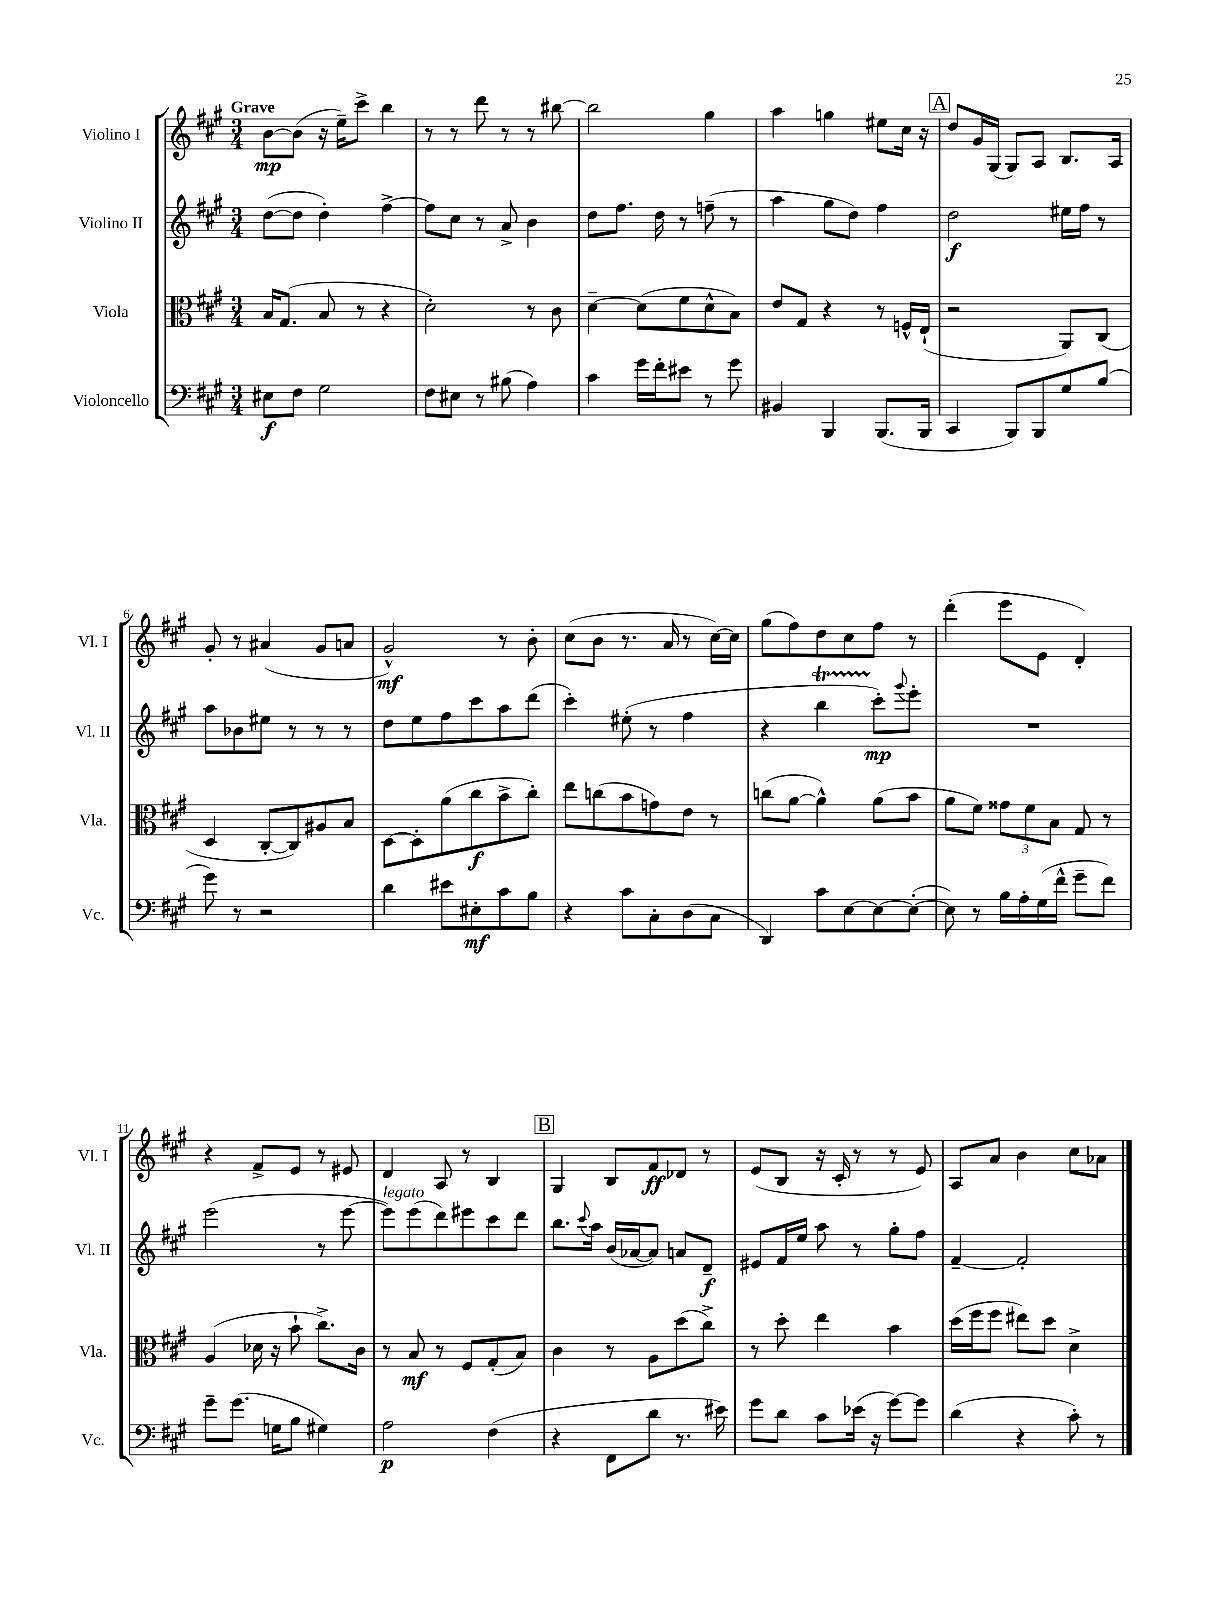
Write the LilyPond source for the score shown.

<<
\new StaffGroup <<
\new Staff = "s0" \with { instrumentName = "Violino I" shortInstrumentName = "Vl. I" } {
    \clef treble \key a \major \numericTimeSignature \time 3/4 \tempo "Grave"
    b'8~\mp b'8( r16 e''16--) cis'''8-> b''4 |
    r8 r8 d'''8 r8 r8 bis''8~ |
    bis''2 gis''4 |
    a''4 g''4 eis''8 cis''16 r16 |
    \mark \markup { \box "A" } d''8 gis'16 gis16( gis8) a8 b8. a16 |
    gis'8-. r8 ais'4( gis'8 a'8 |
    gis'2-^\mf) r8 b'8-. |
    cis''8( b'8 r8. a'16 r8 cis''16~) cis''16 |
    gis''8( fis''8) d''8 cis''8 fis''8 r8 |
    d'''4-.( e'''8 e'8 d'4-.) |
    r4 fis'8-> e'8 r8 eis'8 |
    d'4 a8 r8 b4 |
    \mark \markup { \box "B" } gis4 b8 fis'8\ff des'8 r8 |
    e'8( b8 r16 cis'16-. r8 r8 e'8) |
    a8 a'8 b'4 cis''8 aes'8 \bar "|." |
}
\new Staff = "s1" \with { instrumentName = "Violino II" shortInstrumentName = "Vl. II" } {
    \clef treble \key a \major \numericTimeSignature \time 3/4
    d''8~( d''8 d''4-.) fis''4~-> |
    fis''8 cis''8 r8 a'8-> b'4 |
    d''8 fis''8. d''16 r8 f''8--( r8 |
    a''4 gis''8 d''8) fis''4 |
    \mark \markup { \box "A" } d''2\f eis''16 fis''16 r8 |
    a''8 bes'8 eis''8 r8 r8 r8 |
    d''8 e''8 fis''8 cis'''8 a''8 d'''8( |
    cis'''4-.) eis''8-.( r8 fis''4 |
    r4 b''4\startTrillSpan cis'''8-.\stopTrillSpan\mp) \appoggiatura { gis'''8 } e'''8-. |
    R2. |
    e'''2( r8 e'''8~ |
    e'''8^\markup { \italic "legato" }) e'''8( d'''8) eis'''8 cis'''8 d'''8 |
    \mark \markup { \box "B" } b''8. \appoggiatura { cis'''8 } a''16 b'16( aes'16~ aes'8) a'8 d'8--\f |
    eis'8 fis'16 e''16 a''8 r8 gis''8-. fis''8 |
    fis'4~-- fis'2-. \bar "|." |
}
\new Staff = "s2" \with { instrumentName = "Viola" shortInstrumentName = "Vla." } {
    \clef alto \key a \major \numericTimeSignature \time 3/4
    b16 gis8.( b8 r8 r4 |
    d'2-.) r8 cis'8 |
    d'4~-- d'8( fis'8 d'8-^ b8) |
    e'8 gis8 r4 r8 f16-^ e16-!( |
    \mark \markup { \box "A" } r2 a,8) cis8( |
    d4 cis8~-. cis8) ais8 b8 |
    d8~ d8-. a'8( cis''8\f b'8-> cis''8-.) |
    e''8 c''8( b'8 g'8) e'8 r8 |
    c''8( a'8~ a'4-^) a'8( b'8 |
    a'8 fis'8) \tuplet 3/2 { gisis'8 fis'8 b8 } gis8 r8 |
    a4( des'16 r16 b'8-! cis''8.->) cis'16 |
    r8 b8\mf r8 fis8 gis8-.( b8) |
    \mark \markup { \box "B" } cis'4 r8 a8 d''8( cis''8->) |
    r8 d''8-. e''4 b'4 |
    d''16( fis''16 fis''8 eis''8) d''8 d'4-> \bar "|." |
}
\new Staff = "s3" \with { instrumentName = "Violoncello" shortInstrumentName = "Vc." } {
    \clef bass \key a \major \numericTimeSignature \time 3/4
    eis8\f fis8 gis2 |
    fis8 eis8 r8 bis8( a4) |
    cis'4 gis'16 fis'16-. eis'8 r8 gis'8 |
    bis,4 b,,4 b,,8.( b,,16 |
    \mark \markup { \box "A" } cis,4 b,,8) b,,8 gis8 b8( |
    gis'8) r8 r2 |
    d'4 eis'8 eis8-.\mf cis'8 b8 |
    r4 cis'8 cis8-. d8( cis8 |
    d,4) cis'8 e8~ e8~ e8~-.( |
    e8) r8 b16 a16-. gis16( fis'16-^ gis'8-- fis'8) |
    gis'8-- gis'8.( g16 b8 gis4) |
    a2\p fis4( |
    \mark \markup { \box "B" } r4 fis,8 d'8 r8. eis'16) |
    gis'8 d'8 cis'8 ees'16( r16 gis'8~) gis'8 |
    d'4( r4 cis'8-.) r8 \bar "|." |
}
>>
>>
